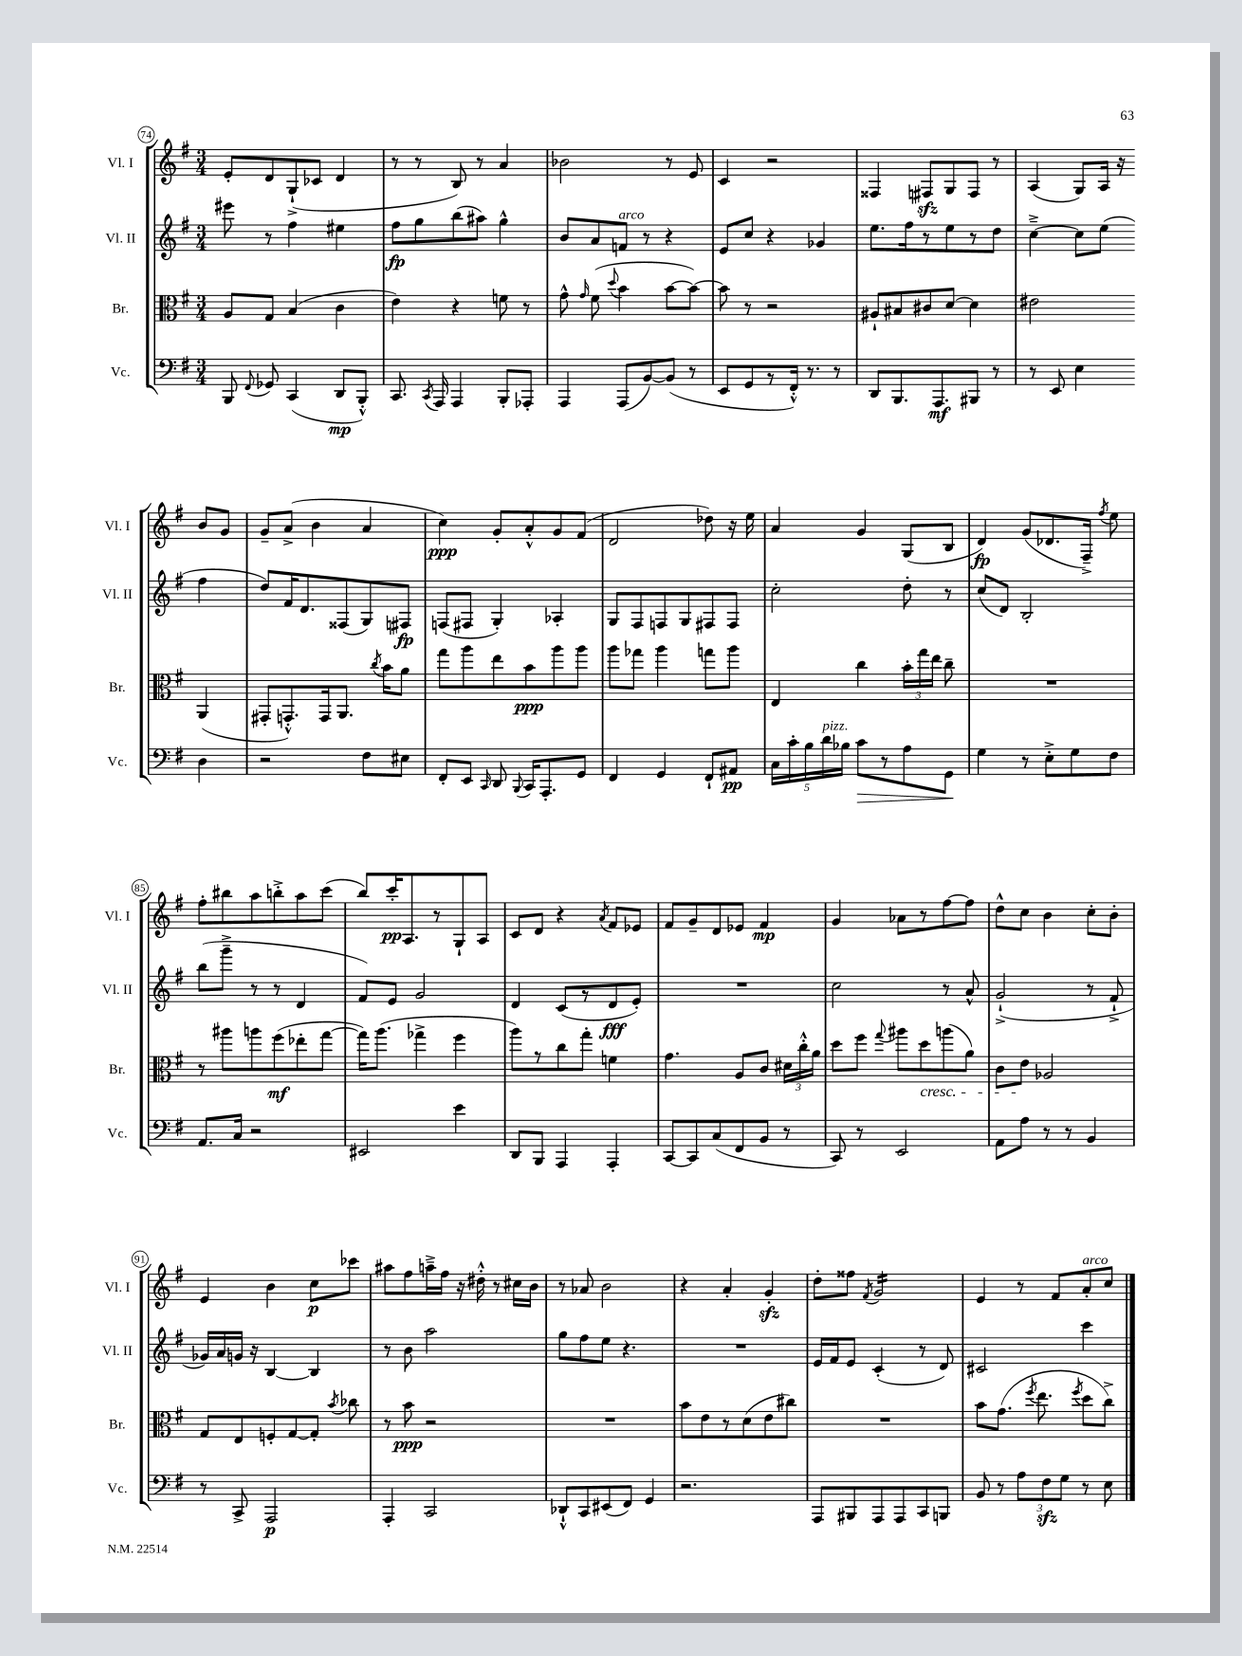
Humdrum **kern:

**kern	**kern	**kern	**kern
*staff4	*staff3	*staff2	*staff1
*clefF4	*clefC3	*clefG2	*clefG2
*k[f#]	*k[f#]	*k[f#]	*k[f#]
*M3/4	*M3/4	*M3/4	*M3/4
8BBB/	8A/L	8eee#\	8e'/L
8qqFF#/	.	.	.
8GG-/	8G/J	8r	8d/
(4CC/	(4B/	4ff#\	(8G`^/
.	.	.	8c-/J
8DD/L	4c\	4ee#\	4d/
8BBB'^^/J)	.	.	.
=	=	=	=
8.CC/	4e\)	8ff#\L	8r
.	.	8gg\	8r
8qCC/	.	.	.
16AAA/	.	.	.
4AAA/	4r	(8bb\	8B/)
.	.	8aa#\J)	8r
8BBB'/L	8f\	4gg^^\	4a/
8AAA-'/J	8r	.	.
=	=	=	=
4AAA/	8g^^\	8b/L	2b-\
.	16qqg/	.	.
.	(8f#\	8a/	.
.	8qqdd/	.	.
(8AAA/L	4b\	8f/J	.
[8BB/)	.	8r	.
(8BB/]J	[8b\L	4r	8r
8r	8b\_J)	.	8e/
=	=	=	=
8EE/L	8b\]	8e/L	4c/
8GG/	8r	8cc/J	.
8r	2r	4r	2r
16FF#'^^/Jk)	.	.	.
8.r	.	.	.
.	.	4g-/	.
8r	.	.	.
=	=	=	=
8DD/L	8A#`/L	8.ee\L	4F##/
8.BBB/	8B#/	.	.
.	.	16ff#\k	.
.	8c#/	8r	8F#/L
8.AAA/	.	.	.
.	[8d/J	8ee\	8G/
8BBB#/J	4d\]	8r	8F#/J
8r	.	8dd\J	8r
=	=	=	=
8r	2e#\	[4cc~^\	(4A/
8EE/	.	.	.
4E\	.	8cc\]L	8G/L)
.	.	(8ee\J	16A/Jk
.	.	.	16r
4D\	(4AA/	4ff#\	8b/L
.	.	.	8g/J
=	=	=	=
2r	8GG#'/L	8dd/L)	8g~/L
.	8.GG'^^/)	16f#/K	(8a^/J
.	.	8.d/	.
.	.	.	4b\
.	16GG/k	.	.
.	8.AA/J	(8F##/	.
8F#\L	.	8G/)	4a/
.	8qcc/	.	.
.	16b\LK	.	.
8E#\J	8a\J	8F#/J	.
=	=	=	=
8FF#'/L	8gg\L	(8F/L	4cc\)
8EE/J	8aa\	8F#/J	.
16qqCC/	.	.	.
8DD/	8ee\	4G'/)	8g'/L
8qqBBB/	.	.	.
16CC/LK	8b\	.	8a'^^/
8.AAA'/	.	.	.
.	8aa\	4A-'/	8g/
8GG/J	8aa\J	.	(8f#/J
=	=	=	=
4FF#/	8aa\L	8G/L	2d/
.	8gg-\J	8F#/	.
4GG/	4aa\	8F/	.
.	.	8G/	.
8FF#`/L	8gg\L	8F#/	8dd-\)
8AA#/J	8aa\J	8F#/J	16r
.	.	.	16ee\
=	=	=	=
20C\LL	4E/	2cc'\	4a/
20c'\	.	.	.
20B\	.	.	.
20d\	.	.	.
20B-\JJ	.	.	.
8c\L	4cc\	.	4g/
8r	.	.	.
8A\	24b'\LL	8dd'\	(8G/L
.	24gg\	.	.
.	24ee\JJ	.	.
8GG\J	8cc~\	8r	8B/J
=	=	=	=
4G\	2.r	(8cc/L	4d/)
.	.	8d/J)	.
8r	.	2B'/	(8g/L
8E'^\L	.	.	8.d-/
8G\	.	.	.
.	.	.	16F#~^/Jk)
.	.	.	8qff#/
8F#\J	.	.	8ee\
=	=	=	=
8.AA/L	8r	(8bb\L	8ff#'\L
.	8aa#\L	8ggg~^\J	8bb#\
16C/Jk	.	.	.
2r	8aa\	8r	8aa\
.	(8ff#\	8r	8bb'^\
.	8ee-'\	4d/	8aa\
.	[8gg\J	.	(8ccc\J
=	=	=	=
2EE#/	16gg\]LK)	8f#/L)	8bb/L)
.	(8.aa\J	.	.
.	.	8e/J	16ccc'/K
.	.	.	8.A/
.	4gg-^\	2g/	.
.	.	.	8r
4e\	4ff#\	.	8G`/
.	.	.	8A/J
=	=	=	=
8DD/L	8aa\L)	4d/	8c/L
8BBB/J	8r	.	8d/J
4AAA/	8cc\	(8c/L	4r
.	8gg'\J	8r	.
.	.	.	8qa/
4AAA'/	4f\	8d/	8f#/L
.	.	8e'/J)	8e-/J
=	=	=	=
[8CC/L	4.g\	2.r	8f#/L
8CC/]	.	.	8g~/
(8C/	.	.	8d/
8FF#/	8A/L	.	8e-/J
8BB/J	8c/J	.	4f#/
8r	24d#\LL	.	.
.	24cc'^^\	.	.
.	24a\JJ	.	.
=	=	=	=
8CC/)	8dd\L	2cc\	4g/
8r	8ff#\J	.	.
.	8qqgg/	.	.
2EE/	8aa#\L	.	8a-\L
.	8dd\	.	8r
.	(8aa\	8r	[8ff#\
.	8a\J)	8a^^/	8ff#\]J
=	=	=	=
8AA\L	8c\L	(2g`^/	8dd^^\L
8A\J	8e\J	.	8cc\J
8r	2A-/	.	4b\
8r	.	.	.
4BB/	.	8r	8cc'\L
.	.	8f#`^/	8b'\J
=	=	=	=
8r	8G/L	16g-/LL)	4e/
.	.	16a/	.
8CC^/	8E/	16g/JJ	.
.	.	16r	.
2AAA/	8F'/	[4B/	4b\
.	[8G/	.	.
.	8G'/]J	4B/]	8cc\L
.	8qb/	.	.
.	8cc-\	.	8ccc-\J
=	=	=	=
4AAA'/	8r	8r	8aa#\L
.	8b\	8b\	8ff#\
2CC/	2r	2aa\	16aa~^\L
.	.	.	16ff#\JJ
.	.	.	16r
.	.	.	16dd#'^^\
.	.	.	8r
.	.	.	16cc#\LL
.	.	.	16b\JJ
=	=	=	=
8DD-`^^/L	2.r	8gg\L	8r
8CC/	.	8ff#\	8a-/
(8EE#/	.	8ee\J	2b\
8FF#/J)	.	4.r	.
4GG/	.	.	.
=	=	=	=
2.r	8b\L	2.r	4r
.	8e\	.	.
.	8r	.	4a'/
.	(8d\	.	.
.	8e\	.	4g'/
.	8cc#\J)	.	.
=	=	=	=
8AAA/L	2.r	16e/LL	8dd'\L
.	.	16f#/J	.
8BBB#/	.	8e/J	8ff##\J
.	.	.	8qf#/
8AAA/	.	(4c'/	2g/
8AAA/	.	.	.
8CC/	.	8r	.
8BBB/J	.	8d/)	.
=	=	=	=
8BB/	8b\L	2c#/	4e/
8r	(8.g\J	.	.
12A\L	.	.	8r
.	8qff#/	.	.
.	8.ee\	.	.
12F#\	.	.	.
.	.	.	8f#/L
12G\J	.	.	.
.	8qff#/	.	.
8r	8dd\L	4ccc\	8a'/
8E\	8cc^\J)	.	8cc/J
==	==	==	==
*-	*-	*-	*-
